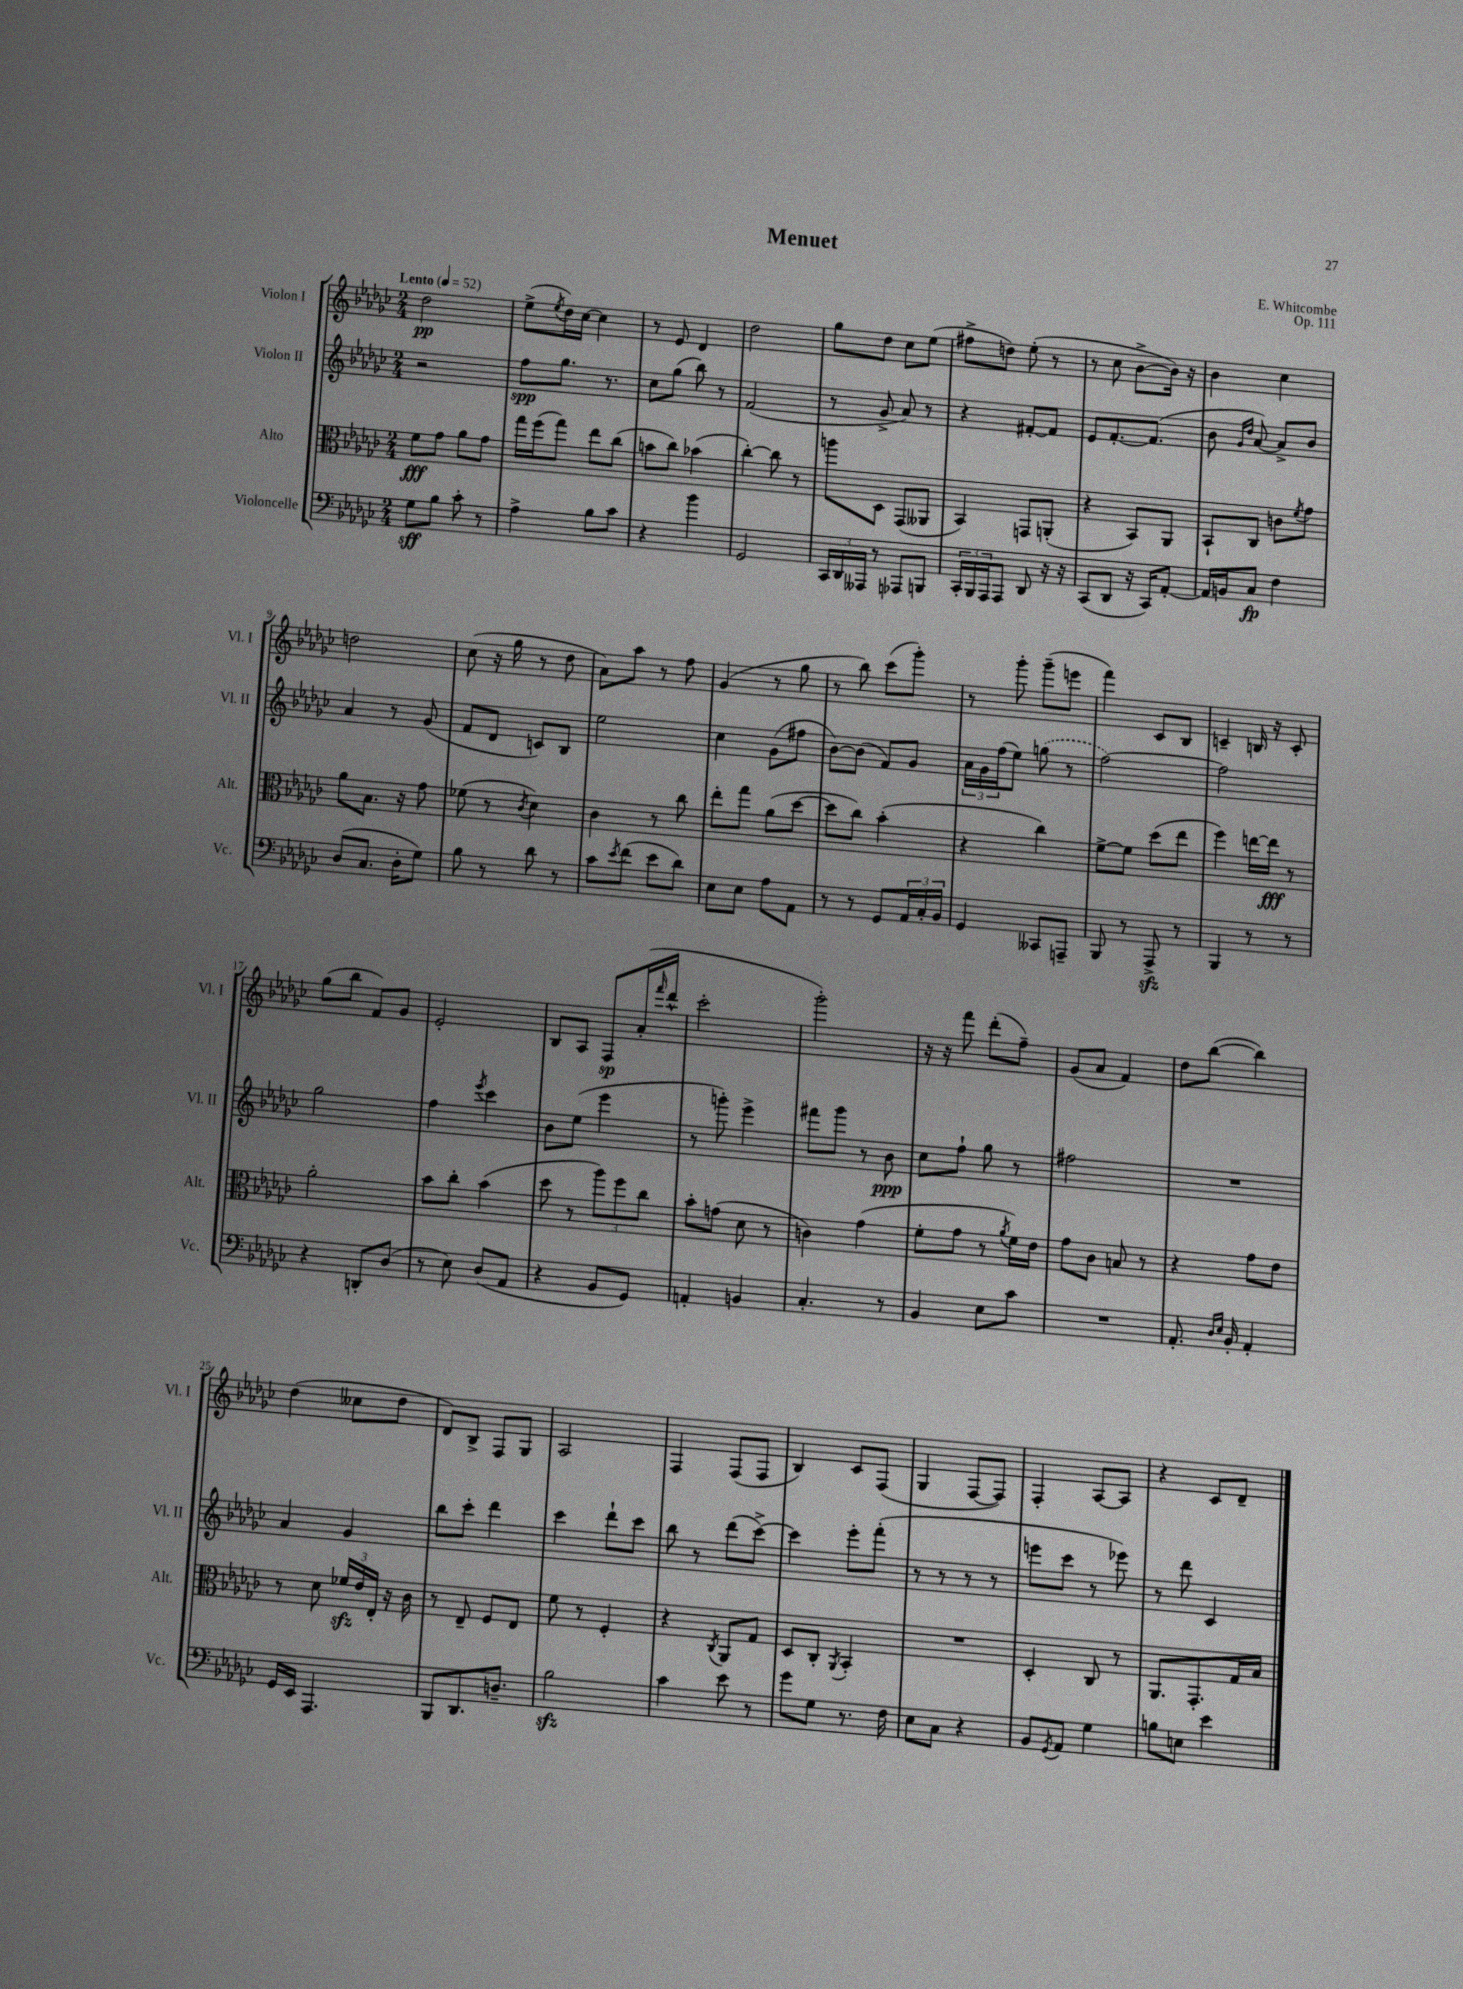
\header { title = "Menuet" composer = "E. Whitcombe" opus = "Op. 111" }
<<
\new StaffGroup <<
\new Staff = "s0" \with { instrumentName = "Violon I" shortInstrumentName = "Vl. I" } {
    \clef treble \key ges \major \numericTimeSignature \time 2/4 \tempo "Lento" 4 = 52
    des''2\pp |
    ees''8->( \acciaccatura { ees''8 } des''16) ces''16~ ces''4 |
    r8 ees'8 des'4 |
    des''2 |
    ges''8 des''8 ces''8 ees''8( |
    fis''8-> d''8) ees''8-.( r8 |
    r8 ces''8 bes'8~-> bes'16) r16 |
    bes'4 ces''4 |
    d''2 |
    ces''8( r16 ges''16 r8 des''8 |
    aes'8) aes''8 r8 f''8 |
    ges'4( r8 ges''8 |
    r8 bes''8) ces'''8( ges'''8-.) |
    r8 ges'''8-. ges'''8--( e'''8 |
    f'''4) ces'8 bes8 |
    c'4-- b16 r16 c'8-. |
    ges''8( bes''8 f'8) ges'8 |
    ees'2-. |
    bes8 aes8 f8\sp aes'16-.( \grace { f'''16 } des'''16-^ |
    ces'''2-. |
    ges'''2-.) |
    r16 r16 f'''8 des'''8-.( f''8--) |
    ges'8( aes'8 f'4) |
    des''8 bes''8~( bes''4) |
    des''4( ceses''8 des''8 |
    des'8) bes8-> f8 ges8 |
    aes2 |
    f4 f8( f8 |
    bes4) ces'8 f8( |
    ges4 f8~ f8) |
    f4-. aes8~ aes8 |
    r4 ces'8 des'8-- \bar "|." |
}
\new Staff = "s1" \with { instrumentName = "Violon II" shortInstrumentName = "Vl. II" } {
    \clef treble \key ges \major \numericTimeSignature \time 2/4
    r2 |
    f''8\spp ges''8. r8. |
    ces''8 ges''8( bes''8) r8 |
    f'2( |
    r8 ges'8-> aes'8) r8 |
    r4 fis'8~-. fis'8 |
    ees'8 f'8.~-. f'8.( |
    bes'8 \grace { ges'16 des''16 } aes'8~) aes'8-> bes'8 |
    aes'4 r8 ges'8( |
    f'8 des'8 c'8) bes8 |
    ees''2 |
    ces''4 ges'8( fis''8 |
    bes'8~) bes'8( f'8) ges'8 |
    \tuplet 3/2 { aes'16 ges'16 f''16( } ees''8) \once \slurDashed g''8( r8 |
    f''2~) |
    f''2 |
    ges''2 |
    f''4 \acciaccatura { ees'''8 } ces'''4 |
    bes'8 ees''8( ees'''4 |
    r8 g'''8-.) ees'''4-> |
    fis'''8 ges'''8 r8 bes'8\ppp |
    ces''8 f''8-! ges''8 r8 |
    fis''2 |
    R2 |
    aes'4 ges'4 |
    bes''8 ces'''8-. des'''4 |
    ces'''4 des'''8-! ces'''8 |
    bes''8 r8 des'''8( ces'''8~->) |
    ces'''4 ees'''8-. f'''8-.( |
    r8 r8 r8 r8 |
    e'''8 ces'''8 r8 ees'''8) |
    r8 des'''8 ces'4 \bar "|." |
}
\new Staff = "s2" \with { instrumentName = "Alto" shortInstrumentName = "Alt." } {
    \clef alto \key ges \major \numericTimeSignature \time 2/4
    f'8\fff ges'8 aes'8 ges'8 |
    ges''16 f''16( ges''8) ees''8 ces''8( |
    b'8 ces''8) bes'4( |
    ces''4~-.) ces''8 r8 |
    a''8 des8 ges,8( aeses,8 |
    bes,4) g,8 a,8-.( |
    r4 bes,8) aes,8 |
    bes,8-! ces8 c'8 \acciaccatura { f'8 } ges'8 |
    aes'8 bes8. r16 ges'8 |
    fes'8( r8 \acciaccatura { ces'8 } des'4) |
    ces'4 r8 ces''8 |
    ees''8-. ges''8 aes'8( des''8~ |
    des''8 ces''8) bes'4-.( |
    r4 ces''4) |
    f'8~-> f'8 des''8( ees''8 |
    f''4) e''16~ e''16\fff r8 |
    aes'2-. |
    bes'8 ces''8-. bes'4( |
    des''8 r8 \tuplet 3/2 { aes''8) f''8 ces''8 } |
    bes'8-. g'8( des'8 r8 |
    c'4) ges'4( |
    f'8-. ges'8 r8 \acciaccatura { aes'8 } f'16) ees'16 |
    ges'8 ces'8 b8 r8 |
    r4 ges'8 ees'8 |
    r8 des'8 \tuplet 3/2 { fes'16\sfz ees'16 ees16-. } r16 ces'16 |
    r8 ees8-- f8 ees8 |
    f'8 r8 f4-. |
    r4 \acciaccatura { ces8 } aes,8 ges8 |
    des8 ces8-. \acciaccatura { aes,8 } bes,4-. |
    R2 |
    des4-. ces8 r8 |
    aes,8. ges,8.-. ges16 bes16 \bar "|." |
}
\new Staff = "s3" \with { instrumentName = "Violoncelle" shortInstrumentName = "Vc." } {
    \clef bass \key ges \major \numericTimeSignature \time 2/4
    ges8\sff bes8 ces'8-. r8 |
    aes4-> bes8 ces'8 |
    r4 bes'4 |
    ges,2 |
    \tuplet 3/2 { ces,16 des,16 aeses,,16 } r8 aes,,8 b,,8 |
    \tuplet 3/2 { ces,16-. bes,,16 aes,,16 } aes,,8 des,8 r16 r16 |
    ces,8( des,8 r16 ces,16) aes,8~-. |
    aes,16 b,16 ces8\fp f4 |
    des8( ces8. des16-. ges8) |
    bes8 r8 des'8 r8 |
    ces'8 \acciaccatura { ees'8 } f'8( ees'8 des'8) |
    ees8 ees8 aes8 aes,8 |
    r8 r8 ges,8 \tuplet 3/2 { aes,16 ces16-. bes,16 } |
    ges,4 ceses,8 a,,8-- |
    bes,,8 r8 aes,,8->\sfz r8 |
    bes,,4 r8 r8 |
    r4 d,8-. des8( |
    r8 ees8) des8( aes,8 |
    r4 bes,8 ges,8) |
    a,4-. b,4 |
    ces4.-. r8 |
    bes,4 ees8 ces'8 |
    R2 |
    aes,8.-. \grace { des16 ees16 } bes,16-. aes,4-. |
    ges,16 ees,16 aes,,4. |
    bes,,8 des,8. d8.-- |
    bes2\sfz |
    ces'4 ees'8 r8 |
    ges'8 ges8 r8. f16 |
    ees8 ces8 r4 |
    bes,8 \acciaccatura { ges,8 } aes,8 ges4 |
    b8 e8 ees'4 \bar "|." |
}
>>
>>
